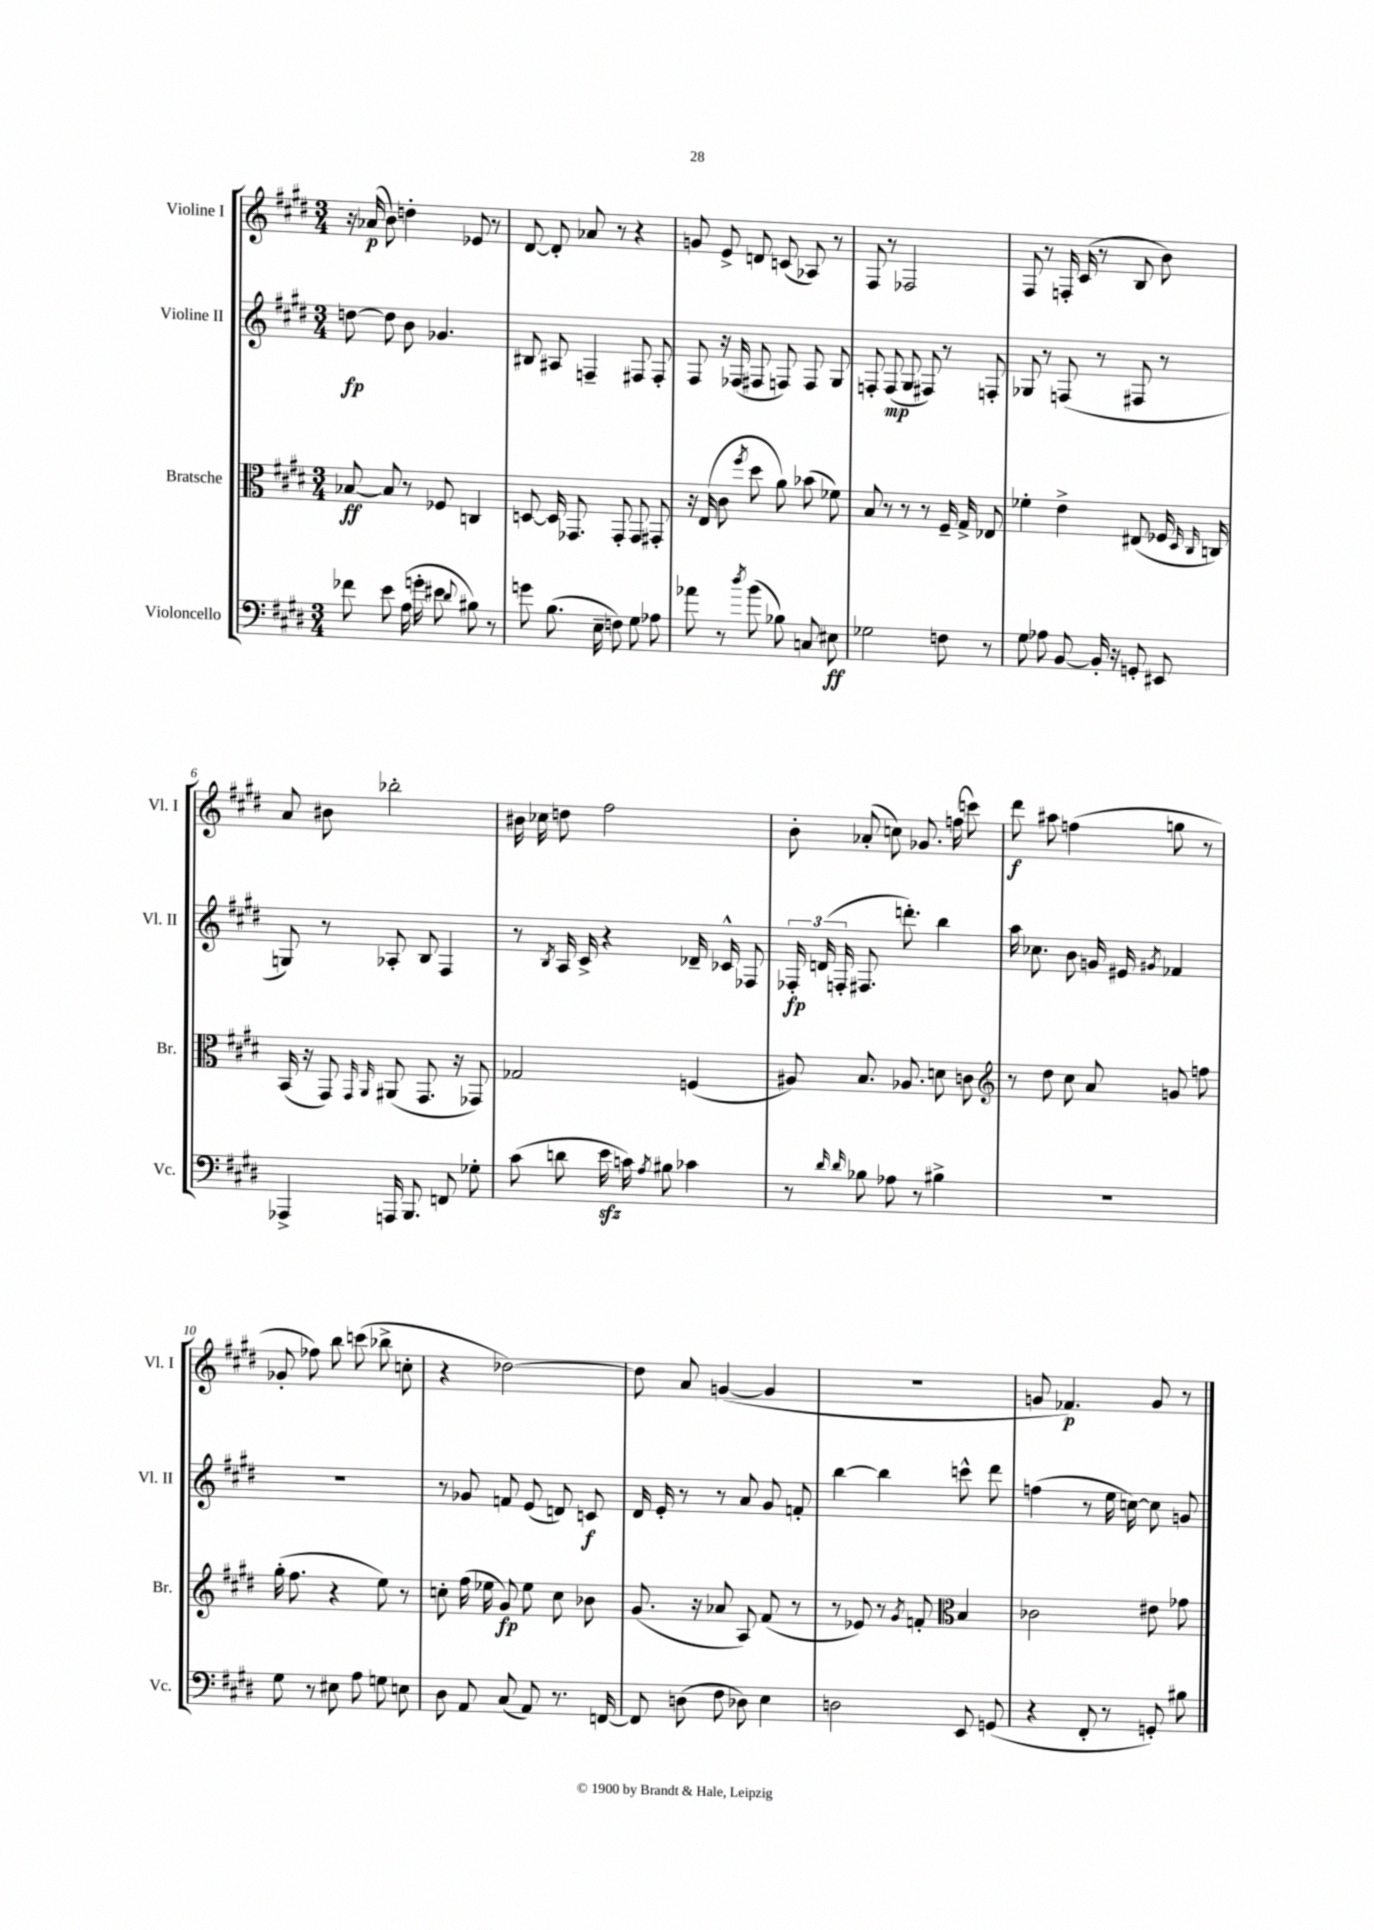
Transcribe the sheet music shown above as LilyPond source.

<<
\new StaffGroup <<
\new Staff = "s0" \with { instrumentName = "Violine I" shortInstrumentName = "Vl. I" } {
    \clef treble \key e \major \numericTimeSignature \time 3/4
    \autoBeamOff r16 aes'16\p( b'8) d''4-. ees'8 r8 |
    dis'8~ dis'8-. aes'8 r8 r4 |
    g'8 e'8-> d'8 c'8( aes8) r8 |
    fis8 r8 fes2 |
    fis8 r8 f16-. cis'16( r8 b8 b'8) |
    a'8 bis'8 bes''2-. |
    bis'16 ces''16 d''8 fis''2 |
    b'8-. aes'8-.( c''8) ges'8. f''16( c'''8) |
    dis'''8\f ais''8 f''4( g''8 r8 |
    ges'8-. fes''8) b''8 c'''8( bes''8-> c''8-. |
    r4 des''2~) |
    des''8 a'8 g'4~( g'4 |
    R2. |
    g'8 fes'4.\p) g'8 r8 \bar "|." |
}
\new Staff = "s1" \with { instrumentName = "Violine II" shortInstrumentName = "Vl. II" } {
    \clef treble \key e \major \numericTimeSignature \time 3/4
    \autoBeamOff d''8~\fp d''8 b'8 ges'4. |
    bis8 ais8 f4-- fis8 fis8-. |
    fis8 r16 fes16( fis8 f8) f8 gis8 |
    f8-. f8\mp( gis8 fis8) r8 f8-. |
    ges8 r8 f8( r8 fis8 r8 |
    g8) r8 aes8-. b8 fis4 |
    r8 \acciaccatura { b8 } a16 cis'16-> r4 des'16-- ces'16-^ fes8 |
    \tuplet 3/2 { fes16-.\fp d'16( f16-. } fis8. d'''8.-.) b''4 |
    a''16 ces''8. b'8 g'16 eis'16 \acciaccatura { gis'8 } fes'4 |
    R2. |
    r8 ges'8 f'8 e'8( d'8) c'8\f |
    dis'16 e'16-. r8 r8 a'8 gis'8 f'8-. |
    b''4~ b''4 c'''8-^ dis'''8 |
    f''4( r8 e''16 c''16~) c''8 g'8 \bar "|." |
}
\new Staff = "s2" \with { instrumentName = "Bratsche" shortInstrumentName = "Br." } {
    \clef alto \key e \major \numericTimeSignature \time 3/4
    \autoBeamOff bes8~\ff bes8 r8 fes8 c4 |
    d8~ d16 ges,8. ges,8-. ges,8 gis,8-. |
    r16 e16( cis'8 \acciaccatura { fis''8 } dis''8 a'8) bes'8( fes'8) |
    b8 r8 r8 r8 fis16-- gis16-> ees8 |
    fes'4-. e'4-> eis8( fes16 \grace { dis16 cis16 } c16) |
    b,16( r16 gis,8) \grace { gis,16 a,16 } ais,8( gis,8. r16 ges,8) |
    ges2 f4( |
    ais8) b8. aes8. d'8 c'8 |
    \clef treble r8 dis''8 cis''8 a'8 g'8 f''8 |
    gis''16-.( fis''8. r4 e''8) r8 |
    c''8-. fis''16( ees''16 gis'8\fp) ees''8 c''8 bes'8 |
    gis'8.( r16 aes'8 a8) fis'8( r8 |
    r8 ees'8) r8 \acciaccatura { gis'8 } f'8-. \clef alto b4 |
    ces'2 eis'8 ges'8 \bar "|." |
}
\new Staff = "s3" \with { instrumentName = "Violoncello" shortInstrumentName = "Vc." } {
    \clef bass \key e \major \numericTimeSignature \time 3/4
    \autoBeamOff fes'8 e'8 a16( g'16-. eis'8 \appoggiatura { dis'8 } bis8) r8 |
    g'8 b8.( e16-- f8) gis8 aes8 |
    aes'8 r8 \acciaccatura { dis''8 } b'8( bes8) c8 eis8\ff |
    ges2 f8 r8 |
    gis8 aes8 b,8~ b,16-. r16 g,8-. eis,8 |
    aes,,4-> a,,16 b,,8. f,8 ges8-. |
    cis'8( d'8 e'16\sfz c'16) \acciaccatura { a8 } bis8 ces'4 |
    r8 \grace { dis'16 dis'16 } bes8 aes8 r8 bis4-> |
    R2. |
    gis8 r8 eis8 a8 g8 e8 |
    dis8 a,8 cis8( a,8) r8. f,16~ |
    f,8 d8( fis8 des8) e4 |
    d2 e,8 g,8( |
    r4 fis,8-. r8 g,8-.) bis8 \bar "|." |
}
>>
>>
